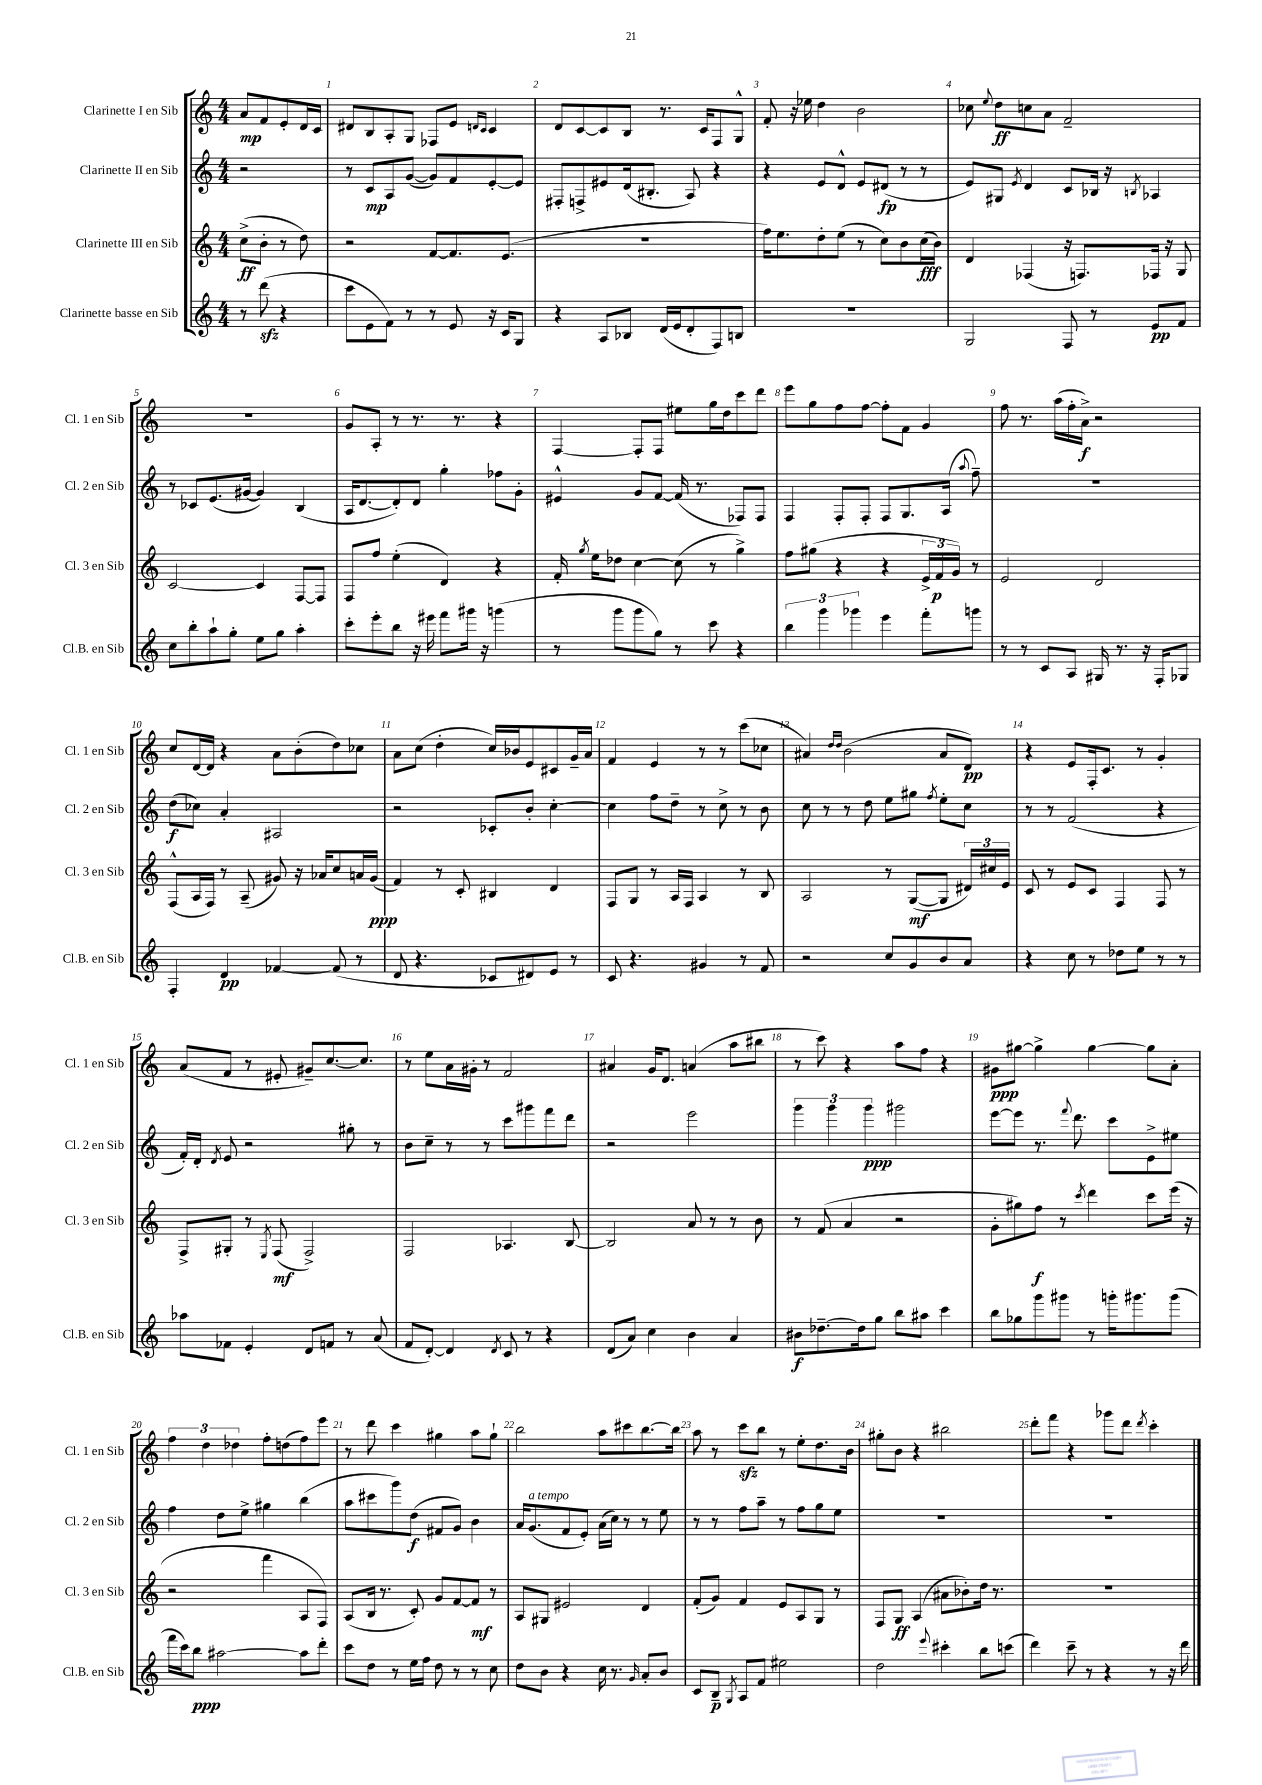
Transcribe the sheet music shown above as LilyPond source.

<<
\new StaffGroup <<
\new Staff = "s0" \with { instrumentName = "Clarinette I en Sib" shortInstrumentName = "Cl. 1 en Sib" } {
    \clef treble \key c \major \numericTimeSignature \time 4/4 \partial 2
    \autoBeamOff a'8[\mp f'8 e'8-. d'16 c'16] |
    dis'8[ b8 a8-. g8] fes8[ e'8] \grace { d'16[ c'16] } c'4 |
    d'8[ c'8~ c'8 b8] r8. c'16[ f8 g8]-^ |
    f'8-. r16 ees''16 d''4 b'2 |
    ces''8 \appoggiatura { e''8 } d''8[\ff c''8 a'8] f'2-- |
    R1 |
    g'8[ a8]-. r8 r8. r8. r4 |
    f4~ f8[-. f8] eis''8[ g''16 d''16 c'''8 d'''8] |
    e'''8[ g''8 f''8 f''8]~ f''8[-. f'8] g'4 |
    f''8 r8. a''16[( f''16-. a'16]->\f) r2 |
    c''8[ d'16~ d'16] r4 a'8[ b'8-.( d''8) ces''8] |
    a'8[ c''8]( d''4-. c''16[) bes'16 e'8 cis'8 g'16-- a'16] |
    f'4 e'4 r8 r8 c'''8[( ces''8] |
    ais'4) \grace { d''16[ d''16] } b'2( ais'8[ d'8]\pp) |
    r4 e'8[ f16-. c'8.] r8 g'4-. |
    a'8[( f'8] r8 eis'8-. gis'8[--) c''8.~ c''8.] |
    r8 e''8[ a'16 gis'16]-. r8 f'2 |
    ais'4 g'16[ d'8.] a'4( a''8[ bis''8] |
    r8 c'''8) r4 a''8[ f''8] r4 |
    gis'8[\ppp gis''8]~ gis''4-> gis''4~ gis''8[ a'8]-. |
    \tuplet 3/2 { f''4 d''4 des''4 } f''8[-. d''8( f''8) e'''8] |
    r8 d'''8 c'''4 gis''4 a''8[ gis''8]-! |
    b''2 a''8[ cis'''8 b''8.~ b''16] |
    a''8 r8 c'''8[\sfz b''8] r8 e''8[-. d''8. b'16] |
    gis''8[-. b'8] r4 bis''2 |
    d'''8[-. f'''8] r4 ges'''8[ d'''8] \acciaccatura { d'''8 } c'''4-. \bar "|." |
}
\new Staff = "s1" \with { instrumentName = "Clarinette II en Sib" shortInstrumentName = "Cl. 2 en Sib" } {
    \clef treble \key c \major \numericTimeSignature \time 4/4 \partial 2
    \autoBeamOff r2 |
    r8 c'8[\mp a8 g'8]~( g'8[) f'8 e'8~-. e'8] |
    fis8[-. f8-> eis'8 d'16( bis8.]-. a8) r4 |
    r4 e'8[ d'8]-^ e'8[ dis'8]\fp( r8 r8 |
    e'8[) gis8] \acciaccatura { e'8 } d'4 c'8[ bes16] r16 \acciaccatura { b8 } aes4 |
    r8 ces'8[ e'8.( gis'16]~ gis'4) b4( |
    a16[ d'8.~ d'8-.) d'8] g''4-. fes''8[ g'8]-. |
    eis'4-^ g'8[ f'8]~ f'16( r8. fes8[) fes8] |
    f4 f8[-. f8]-. f8[ g8. a16]( \appoggiatura { a''8 } f''8--) |
    R1 |
    d''8[\f( ces''8]) a'4-. ais2 |
    r2 ces'8[-. b'8]-. c''4~-. |
    c''4 f''8[ d''8]-- r8 c''8-> r8 b'8 |
    c''8 r8 r8 d''8 e''8[ gis''8] \acciaccatura { f''8 } e''8[-. c''8] |
    r8 r8 f'2( r4 |
    f'16[-.) d'16]-. \acciaccatura { d'8 } e'8 r2 gis''8-. r8 |
    b'8[ c''8]-- r8 r8 c'''8[ gis'''8 f'''8 d'''8] |
    r2 e'''2 |
    \tuplet 3/2 { g'''4 g'''4 g'''4\ppp } gis'''2 |
    e'''8[~ e'''8] r8. \appoggiatura { f'''8 } d'''8. c'''8[ e'8-> eis''8] |
    f''4 d''8[ e''8]-> gis''4 b''4( |
    a''8[ cis'''8 g'''8) d''8]\f( fis'8[ g'8]) b'4 |
    a'16[ g'8.^\markup { \italic "a tempo" }( f'8 e'8]-.) a'16[( c''16]) r8 r8 e''8 |
    r8 r8 f''8[ a''8]-- r8 f''8[ g''8 e''8] |
    R1 |
    R1 \bar "|." |
}
\new Staff = "s2" \with { instrumentName = "Clarinette III en Sib" shortInstrumentName = "Cl. 3 en Sib" } {
    \clef treble \key c \major \numericTimeSignature \time 4/4 \partial 2
    \autoBeamOff c''8[->\ff( b'8]-. r8 d''8) |
    r2 f'8[~ f'8. e'8.]( |
    R1 |
    f''16[) e''8. d''8-. e''8]( r8 c''8[) b'8 c''16\fff( b'16]) |
    d'4 fes4( r16 f8.[) fes16] r16 g8 |
    c'2~ c'4 f8[~ f8] |
    f8[ f''8] e''4-.( d'4) r4 |
    f'16-. \acciaccatura { g''8 } e''16[ des''8] c''4~ c''8( r8 g''4->) |
    f''8[ gis''8]( r4 r4 \tuplet 3/2 { e'16[-> f'16\p g'16]) } r8 |
    e'2 d'2 |
    f8[-^( a16 f16]) r8 a8--( gis'8) r16 aes'16[ c''8 a'16 gis'16]\ppp( |
    f'4) r8 c'8-. bis4 d'4 |
    f8[ g8] r8 a16[ f16] a4 r8 b8 |
    a2 r8 g8[~\mf( g8] \tuplet 3/2 { dis'16[) cis''16 e'16] } |
    c'8 r8 e'8[ c'8] f4 f8 r8 |
    f8[-> gis8]-. r8 \acciaccatura { e8 } f8\mf( f2->) |
    f2 aes4. b8~ |
    b2 a'8 r8 r8 b'8 |
    r8 f'8( a'4 r2 |
    g'8[-. gis''8) f''8]\f r8 \acciaccatura { c'''8 } d'''4 c'''8[ e'''16]( r16 |
    r2 f'''4 a8[ f8]) |
    a8[( b16] r8. c'8-.) g'8[ f'8~ f'8]\mf r8 |
    a8[ gis8] eis'2 d'4 |
    f'8[-.( g'8]) f'4 e'8[ a8 g8] r8 |
    f8[ g8]\ff a4( ais'8[ bes'8-.) d''16] r8. |
    R1 \bar "|." |
}
\new Staff = "s3" \with { instrumentName = "Clarinette basse en Sib" shortInstrumentName = "Cl.B. en Sib" } {
    \clef treble \key c \major \numericTimeSignature \time 4/4 \partial 2
    \autoBeamOff r8 d'''8\sfz( r4 |
    c'''8[ e'8 f'8]) r8 r8 e'8 r16 c'16[ g8] |
    r4 a8[ bes8] d'16[( e'16 d'8-. f8) b8] |
    R1 |
    g2 f8 r8 e'8[\pp f'8] |
    c''8[ b''8-. a''8-! g''8]-. e''8[ g''8] a''4-. |
    c'''8[-. e'''8-. b''8] r16 eis'''16 f'''8[ gis'''16] r16 g'''4( |
    r8 g'''8[ g'''8 g''8]) r8 c'''8 r4 |
    \tuplet 3/2 { b''4 g'''4 ges'''4 } e'''4 f'''8[-. g'''8] |
    r8 r8 c'8[ a8] gis16 r8. r16 f16[-. ges8] |
    f4-. d'4\pp fes'4~ fes'8( r8 |
    d'8 r4. ces'8[ dis'8) e'8] r8 |
    c'8 r4. gis'4 r8 f'8 |
    r2 c''8[ g'8 b'8 a'8] |
    r4 c''8 r8 des''8[ e''8] r8 r8 |
    aes''8[ fes'8] e'4-. d'8[ f'8] r8 a'8( |
    f'8[ d'8]~-.) d'4 \acciaccatura { d'8 } c'8 r8 r4 |
    d'8[( a'8]) c''4 b'4 a'4 |
    bis'8[\f des''8.~-- des''16 g''8] b''8[ ais''8] c'''4 |
    b''8[ ges''8 g'''8 gis'''8] r8 g'''16[-. gis'''8. gis'''8]( |
    f'''16[ c'''16) b''8]\ppp ais''2~ ais''8[ d'''8]-. |
    c'''8[ d''8] r8 e''16[ f''16] d''8 r8 r8 c''8 |
    d''8[ b'8] r4 c''16 r8. \grace { g'16 } a'8[-. b'8] |
    c'8[ b8]--\p \acciaccatura { g8 } a8[ f'8] eis''2 |
    d''2 \appoggiatura { e'''8 } cis'''4-. b''8[ c'''8]( |
    d'''4) c'''8-- r8 r4 r8 r16 d'''16 \bar "|." |
}
>>
>>
\layout { \context { \Score \override BarNumber.break-visibility = ##(#f #t #t) barNumberVisibility = #all-bar-numbers-visible } }
